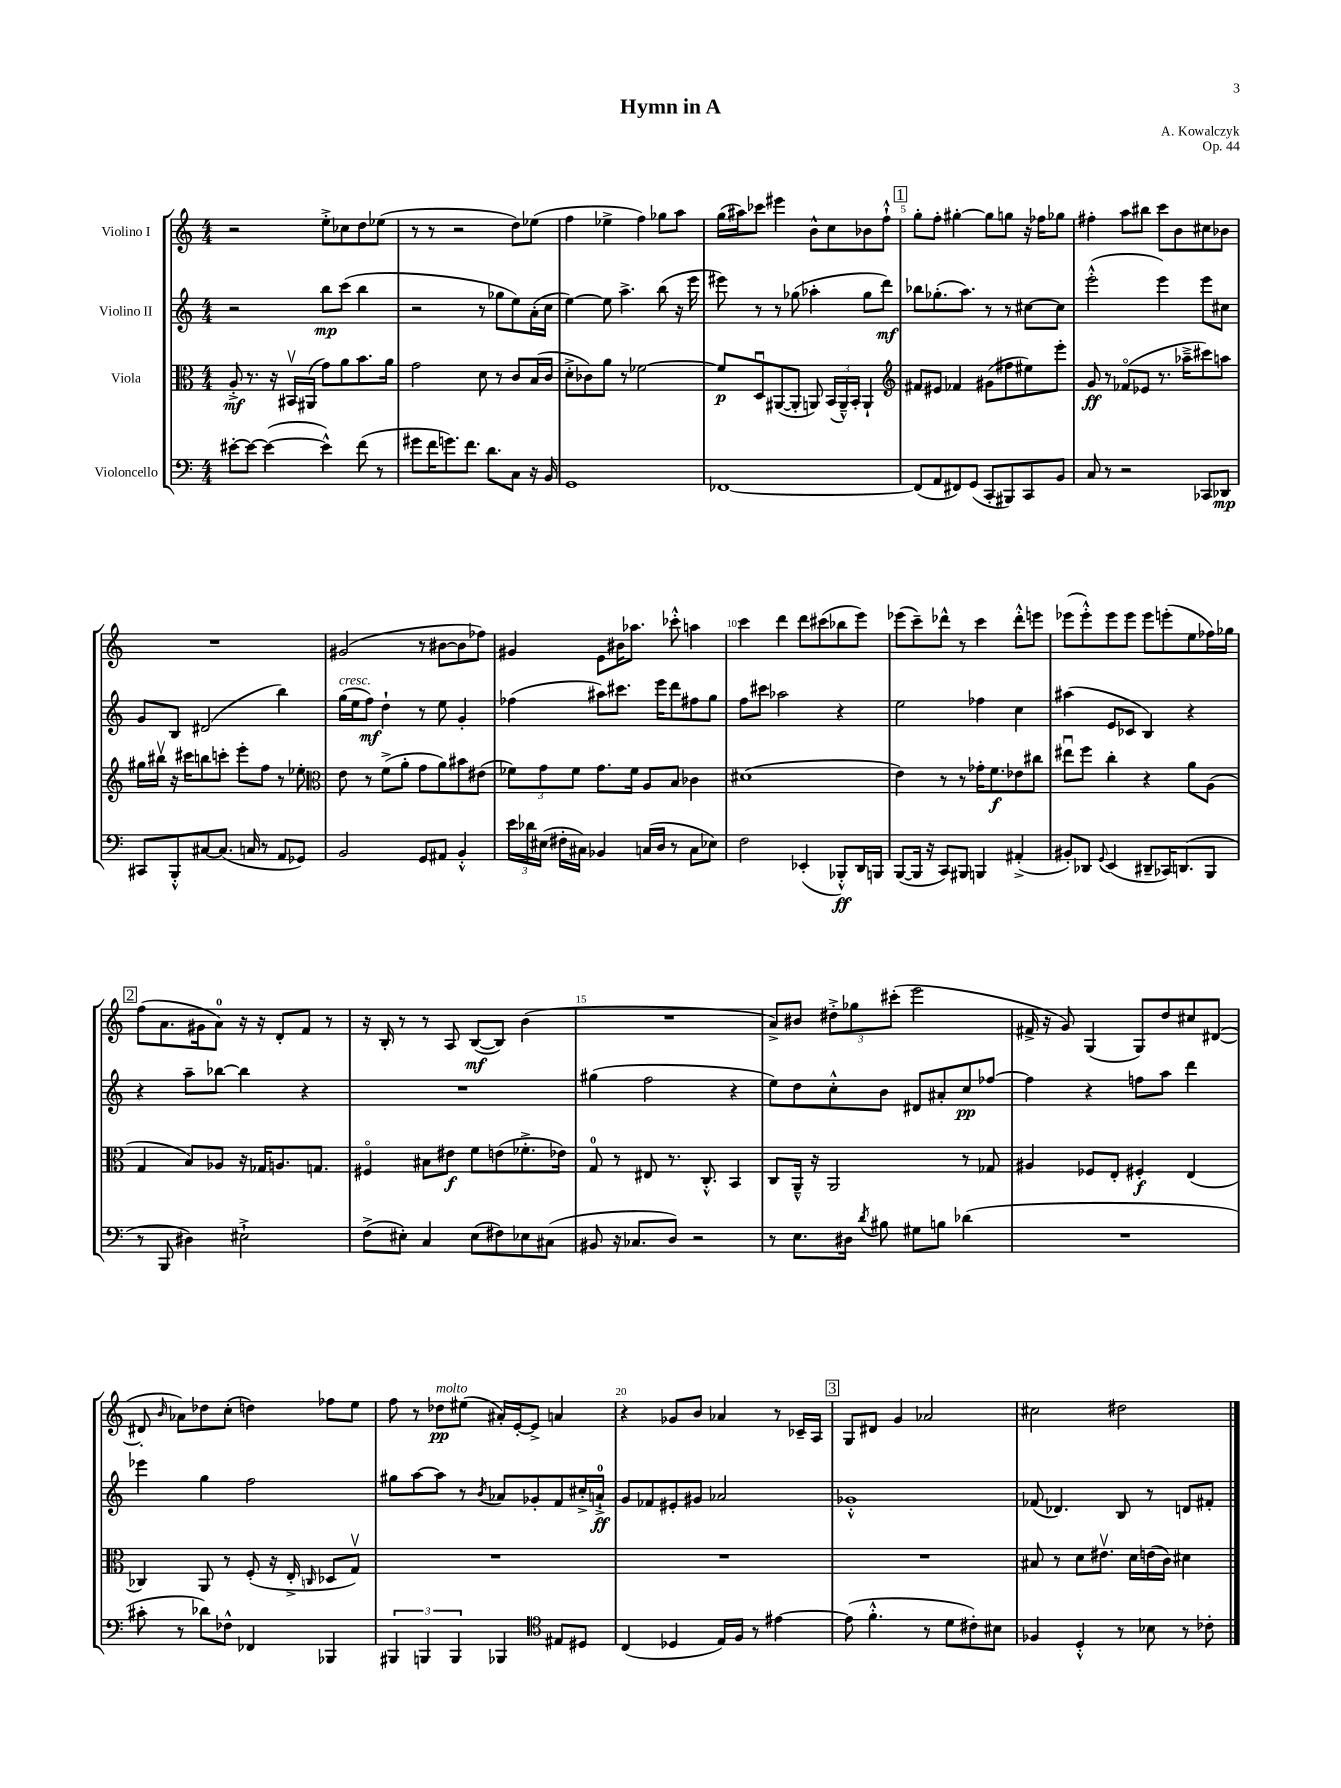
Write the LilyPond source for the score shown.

\header { title = "Hymn in A" composer = "A. Kowalczyk" opus = "Op. 44" }
<<
\new StaffGroup <<
\new Staff = "s0" \with { instrumentName = "Violino I" } {
    \clef treble \key c \major \numericTimeSignature \time 4/4
    \autoBeamOff r2 e''8[-.-> ces''8 d''8 ees''8]( |
    r8 r8 r2 d''8[) ees''8]( |
    f''4 ees''4-> f''4) ges''8[ a''8] |
    g''16[( ais''16) ces'''8] eis'''4 b'8[-^ c''8 bes'8 f''8]-!-^ |
    \mark \markup { \box "1" } g''8[-. f''8]-. gis''4~-. gis''8[ g''8] r16 fes''16[ ges''8] |
    fis''4-. a''8[ bis''8] c'''8[ b'8 cis''8 bes'8] |
    R1 |
    gis'2( r8 bis'8[~ bis'8 fes''8]) |
    gis'4 e'8[ bis'16 aes''8.] ces'''8-.-^ a''4 |
    c'''4 d'''4 d'''8[ cis'''8( bes''8 e'''8]) |
    ees'''8[( c'''8--) des'''8]-^ r8 c'''4 des'''8[-.-^ e'''8] |
    ees'''8[( ees'''8-.-^) ees'''8 ees'''8] ees'''8[ e'''8-.( e''8 fes''16) ges''16] |
    \mark \markup { \box "2" } f''8[( a'8. gis'16 a'8]-0) r16 r16 d'8[-. f'8] r8 |
    r16 b16-. r8 r8 a8 b8[~\mf( b8]) b'4( |
    R1 |
    a'8[->) bis'8] \tuplet 3/2 { dis''8[-.-> ges''8 cis'''8]-.( } e'''2 |
    fis'16-> r16 g'8) g4( g8[) d''8 cis''8 dis'8]~( |
    dis'8-. \grace { b'16 } aes'8[) des''8 c''8]-.( d''4) fes''8[ e''8] |
    f''8 r8 des''8[\pp^\markup { \italic "molto" } eis''8]( ais'16[-.) e'16~-. e'8]-> a'4 |
    r4 ges'8[ b'8] aes'4 r8 ces'16[-- a16] |
    \mark \markup { \box "3" } g8[ dis'8] g'4 aes'2 |
    cis''2 dis''2 \bar "|." |
}
\new Staff = "s1" \with { instrumentName = "Violino II" } {
    \clef treble \key c \major \numericTimeSignature \time 4/4
    \autoBeamOff r2 b''8[\mp c'''8]( b''4 |
    r2 r8 ges''8[ e''8) a'16-.( c''16] |
    e''4~) e''8 a''4.-> b''8( r16 e'''16 |
    eis'''8) r8 r8 ges''8( aes''4-. ges''8[ d'''8]\mf) |
    \mark \markup { \box "1" } bes''8[ ges''8.-.( a''8.]) r8 r8 cis''8[~ cis''8] |
    e'''2-.-^( e'''4) e'''8[ cis''8] |
    g'8[ b8] dis'2( b''4) |
    g''16[^\markup { \italic "cresc." }( e''16 f''8]\mf) d''4-! r8 e''8 g'4-. |
    fes''4( ais''8[) cis'''8.] e'''16[ d'''8 fis''8 g''8] |
    f''8[ cis'''8] aes''2 r4 |
    e''2 fes''4 c''4 |
    ais''4( e'8[ ces'8] b4) r4 |
    \mark \markup { \box "2" } r4 a''8[-- bes''8]~ bes''4 r4 |
    R1 |
    gis''4( f''2 r4 |
    e''8[) d''8 c''8-.-^ b'8] dis'8[ ais'8-. c''8\pp fes''8]~ |
    fes''4 r4 f''8[ a''8] d'''4 |
    ees'''4 g''4 f''2 |
    gis''8[ a''8~ a''8] r8 \acciaccatura { b'8 } aes'8[ ges'8-. f'8 cis''16-.-> a'16]-0-!->\ff |
    g'8[ fes'8 eis'8-. gis'8] aes'2 |
    \mark \markup { \box "3" } ges'1-.-^ |
    fes'8( des'4.) b8 r8 d'8[ fis'8]-. \bar "|." |
}
\new Staff = "s2" \with { instrumentName = "Viola" } {
    \clef alto \key c \major \numericTimeSignature \time 4/4
    \autoBeamOff a8-.->\mf r8. r16 bis,16[\upbow ais,16]( g'8[) a'8 b'8. a'16] |
    g'2 d'8 r8 c'8[ b16( c'16] |
    d'8[-.-> ces'8) a'8] r8 fes'2~ |
    fes'8[\p d8\downbow ais,8~( ais,8]-. a,8) \tuplet 3/2 { b,16[( a,16---^) b,16]-. } a,4-! |
    \mark \markup { \box "1" } \clef treble fis'8[ eis'8] fes'4 gis'8[( fis''8 eis''8) e'''8]-. |
    g'8\ff r8 fes'8[\flageolet( ees'8] r8. aes''16[---> cis'''8) a''8] |
    gis''16[ bis''16]\upbow r16 cis'''16[ b''8 c'''8]-. e'''8[-. f''8] r8 ees''8-. |
    \clef alto e'8 r8 f'8[->( a'8]-. g'8[ a'8) bis'8 eis'8]( |
    \tuplet 3/2 { fes'8[) g'8 fes'8] } g'8.[ fes'16] a8[ b8] ces'4 |
    dis'1( |
    e'4) r8 r8 ges'16[-. f'8.\f ees'8 cis''8] |
    eis''8[\downbow f''8] c''4-. r4 a'8[ a8]( |
    \mark \markup { \box "2" } g4 b8[) aes8] r16 ges16[ a8. g8.] |
    fis4\flageolet bis8[ eis'8]\f f'8[ e'8( fes'8.-.-> ees'16]) |
    g8-0 r8 eis8 r8. c8.-.-^ b,4 |
    c8[ a,16]---^ r16 a,2 r8 ges8 |
    ais4 fes8[ e8]-. fis4-.\f e4( |
    ces4) a,8 r8 f8-.( r16 e16-.-> \grace { c16 } des8[ g8]\upbow) |
    R1 |
    R1 |
    \mark \markup { \box "3" } R1 |
    bis8 r8 d'8[ eis'8.]\upbow d'16[ e'16( c'16]) dis'4 \bar "|." |
}
\new Staff = "s3" \with { instrumentName = "Violoncello" } {
    \clef bass \key c \major \numericTimeSignature \time 4/4
    \autoBeamOff eis'8[~-. eis'8]~ eis'4~( eis'4-^) f'8( r8 |
    gis'8[ f'16 g'8.) f'8.] d'8.[ c8] r16 b,16 |
    g,1 |
    fes,1~ |
    \mark \markup { \box "1" } fes,8[( a,8 fis,8) g,8]( c,8[-. bis,,8) c,8 b,8] |
    c8 r8 r2 ces,8[ des,8]\mp |
    cis,8[ b,,8-.-^ cis8~ cis8.]( c16 r8 a,8[ ges,8]) |
    b,2 g,8[ ais,8] b,4-.-^ |
    \tuplet 3/2 { e'16[ des'16 eis16]( } fis16[-. cis16]) bes,4 c16[( d16] r8 c8[ ees8]) |
    f2 ees,4-.( bes,,8[-.-^\ff) d,16 b,,16] |
    b,,8[~( b,,16] r16 c,8[) bis,,8] b,,4 ais,4-.->( |
    bis,8[-.) des,8] \appoggiatura { g,8 } e,4( dis,8[-- ces,16) d,8.( b,,8] |
    \mark \markup { \box "2" } r8 b,,8 dis4) eis2-!-> |
    f8[->( eis8]-.) c4 eis8[( fis8) ees8 cis8]( |
    bis,8 r16 ces8.[ d8]) r2 |
    r8 e8.[ dis16] \acciaccatura { d'8 } bis8 gis8[ b8] des'4( |
    R1 |
    cis'8-. r8 des'8[) fes8]-^ fes,4 bes,,4 |
    \tuplet 3/2 { bis,,4 b,,4 b,,4 } bes,,4 \clef tenor eis8[ dis8] |
    c4( des4 e16[) f16] r8 eis'4~ |
    \mark \markup { \box "3" } eis'8( f'4.-.-^ r8 d'8[ cis'8-.) bis8] |
    fes4 d4-.-^ r8 bes8 r8 ces'8-. \bar "|." |
}
>>
>>
\layout { \context { \Score \override BarNumber.break-visibility = ##(#f #t #t) barNumberVisibility = #(every-nth-bar-number-visible 5) } }
